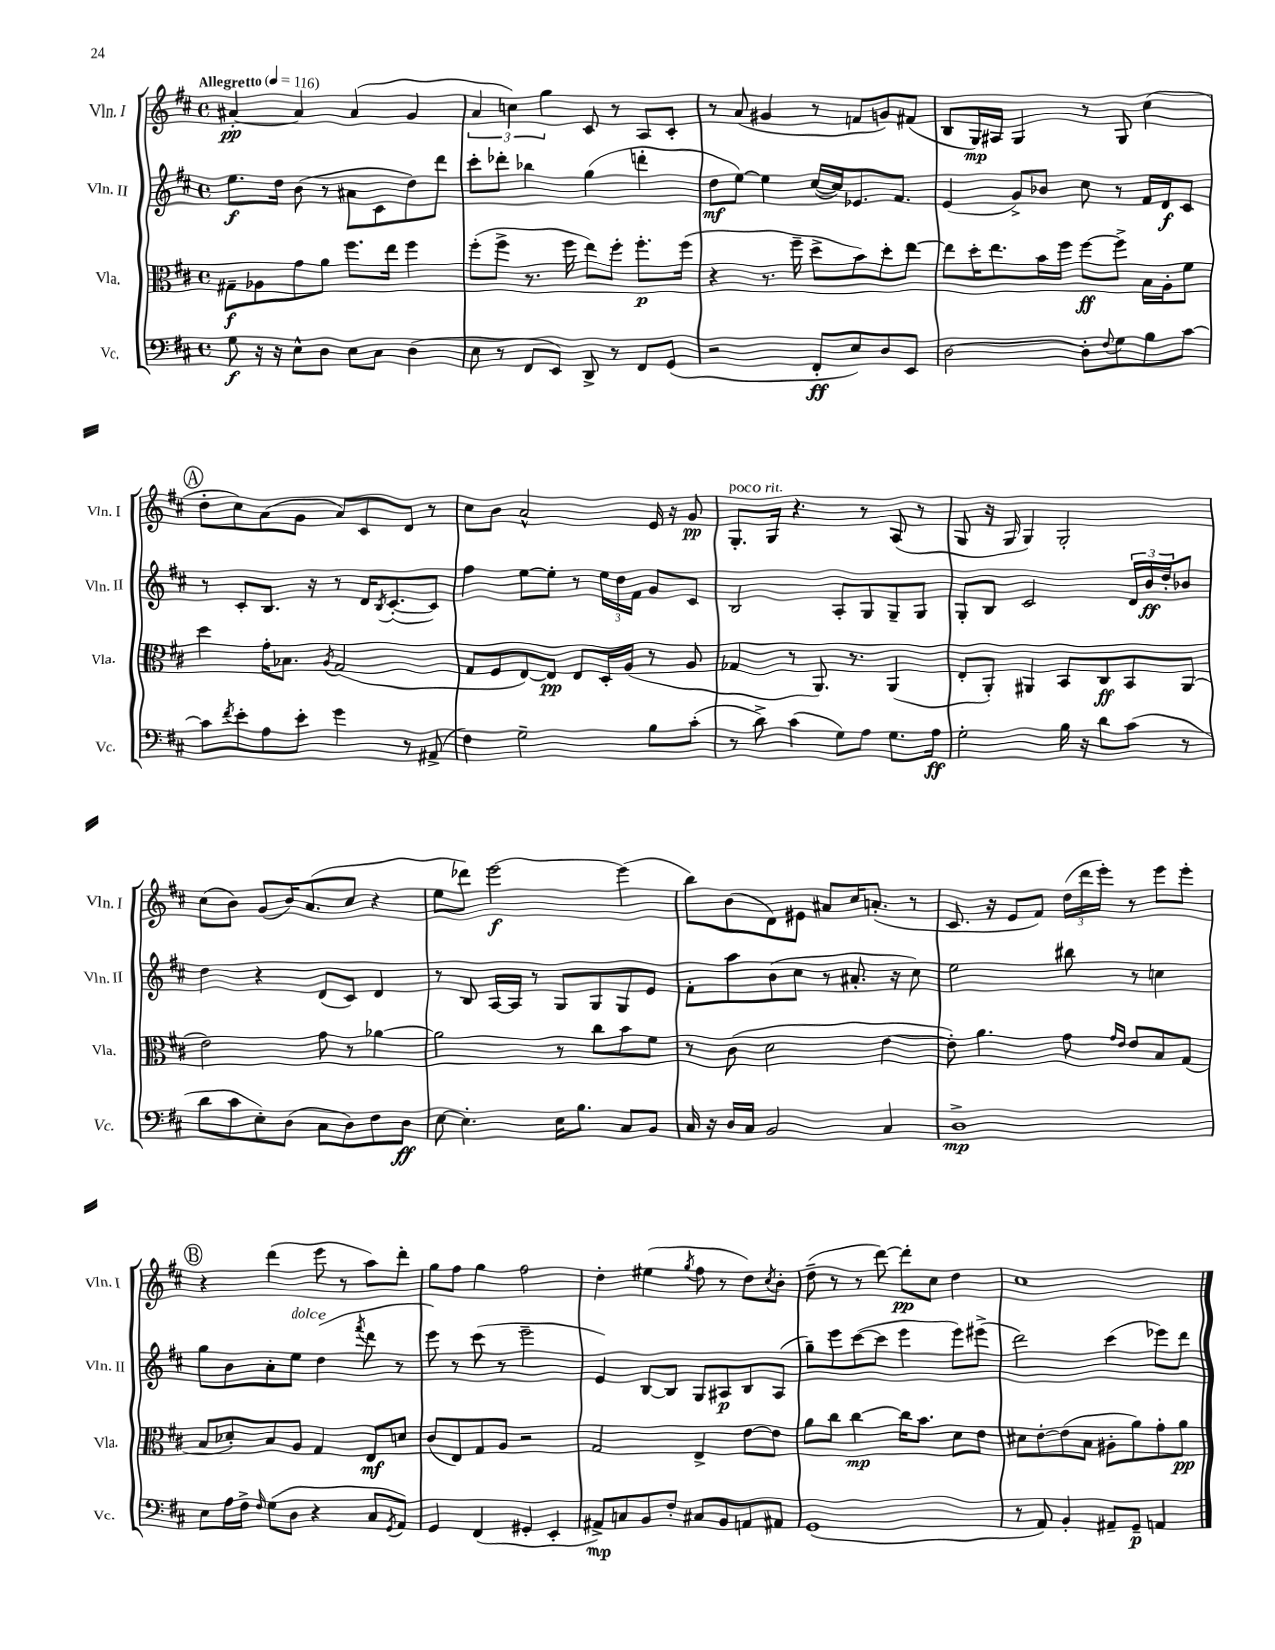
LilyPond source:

<<
\new StaffGroup <<
\new Staff = "s0" \with { instrumentName = "Vln. I" shortInstrumentName = "Vln. I" } {
    \clef treble \key d \major \defaultTimeSignature \time 4/4 \tempo "Allegretto" 4 = 116
    ais'4~-.\pp ais'4 ais'4( g'4 |
    \tuplet 3/2 { a'4 c''4) g''4 } cis'8 r8 a8 cis'8-. |
    r8 a'8( gis'4 r8 f'8 g'8) fis'8( |
    b8 g16\mp) ais16 g4 r8 g8 cis''4( |
    \mark \markup { \circle "A" } d''8-. cis''8) a'8( g'8 a'8) cis'8 d'8 r8 |
    cis''8 b'8 a'2-^ e'16 r16 g'8\pp |
    g8.-.^\markup { \italic "poco rit." } g16 r4. r8 a8( r8 |
    g8 r16 g16 g4) g2-. |
    cis''8( b'8) g'8( b'16) a'8.( cis''8 r4 |
    e''8 des'''8) e'''2~\f e'''4( |
    b''8) b'8( d'8) eis'8 ais'8 cis''16 a'8.-.( r8 |
    cis'8. r16 e'8 fis'8) \tuplet 3/2 { d''16( d'''16 e'''16-.) } r8 e'''8 e'''8-. |
    \mark \markup { \circle "B" } r4 d'''4( e'''8 r8 a''8) d'''8-. |
    g''8 fis''8 g''4 fis''2 |
    d''4-. eis''4( \acciaccatura { g''8 } fis''8 r8 d''8) \acciaccatura { cis''8 } b'8-. |
    d''8--( r8 r8 d'''8~) d'''8-.\pp cis''8 d''4 |
    cis''1 \bar "|." |
}
\new Staff = "s1" \with { instrumentName = "Vln. II" shortInstrumentName = "Vln. II" } {
    \clef treble \key d \major \defaultTimeSignature \time 4/4
    e''8.\f d''16 b'8( r8 ais'8 cis'8 d''8) d'''8 |
    cis'''8-. des'''8-. bes''4 g''4( d'''4-. |
    d''8\mf e''8~) e''4 cis''16~( cis''16) ees'8. fis'8. |
    e'4( g'8->) bes'8 cis''8 r8 fis'16 d'16\f cis'8 |
    \mark \markup { \circle "A" } r8 cis'8-. b8. r16 r8 d'16 \acciaccatura { b8 } cis'8.~-.( cis'8) |
    fis''4 e''8~ e''8-. r8 \tuplet 3/2 { e''16 d''16 fis'16 } g'8 cis'8 |
    b2 a8-. g8 g8-- g8 |
    g8-. b8 cis'2 \tuplet 3/2 { d'16 b'16\ff d''16-. } bes'8 |
    d''4 r4 d'8( cis'8) d'4 |
    r8 b8 a16~ a16 r8 g8 g8 g8 e'8 |
    fis'8-. a''8 b'8( cis''8 r8 ais'8.-. r16 cis''8) |
    e''2 bis''8 r8 c''4 |
    \mark \markup { \circle "B" } g''8 b'8 a'8-. e''8^\markup { \italic "dolce" } d''4( \acciaccatura { fis'''8 } d'''8 r8 |
    e'''8) r8 cis'''8( r8 e'''2-- |
    e'4) b8~ b8 g8 ais8\p b8 ais8( |
    g''8--) e'''8 cis'''8~( cis'''8 e'''4 e'''8) eis'''8->( |
    d'''2) cis'''4( ees'''8) d'''8 \bar "|." |
}
\new Staff = "s2" \with { instrumentName = "Vla." shortInstrumentName = "Vla." } {
    \clef alto \key d \major \defaultTimeSignature \time 4/4
    gis8--\f aes8 g'8 a'8 fis''8. e''16 fis''4 |
    fis''8-.( fis''8-> r8. fis''16 e''8) fis''8-. fis''8.-.\p fis''16( |
    r4 r8. fis''16-- d''8-> b'8) d''8-. e''8~ |
    e''8 d''16-. e''8. b'16 fis''16 fis''8~\ff fis''8-> b16 a16-. fis'8 |
    \mark \markup { \circle "A" } d''4 g'16-. bes8. \acciaccatura { a8 } g2( |
    g8 fis8 e8~) e8\pp e8 d16-. a16( r8 a8 |
    ges4 r8 a,8.) r8. a,4( |
    e8-. a,8-.) ais,4 b,8 cis8\ff b,8 ais,8( |
    e'2) g'8 r8 aes'4~ |
    aes'2 r8 cis''8 b'8 fis'8 |
    r8 cis'8( d'2 e'4~ |
    e'8-.) a'4. g'8 \grace { g'16 e'16 } e'8 b8 g8( |
    \mark \markup { \circle "B" } b8 des'8-.) b8 a8 g4 e8\mf d'8 |
    cis'8( e8) g8 a8 r2 |
    g2 e4-> e'8~ e'8 |
    a'8 cis''8 cis''4~\mp cis''16 b'8. d'8 e'8 |
    dis'8 e'8~-. e'8( b8 ais8-. a'8) g'8-. a'8\pp \bar "|." |
}
\new Staff = "s3" \with { instrumentName = "Vc." shortInstrumentName = "Vc." } {
    \clef bass \key d \major \defaultTimeSignature \time 4/4
    g8\f r16 r16 e8-^ d8 e8 cis8 d4( |
    e8 r8 fis,8 e,8) d,8-> r8 fis,8 g,8( |
    r2 fis,8-.\ff e8) d8 e,8 |
    d2~ d8-. \appoggiatura { fis8 } g8 b8 cis'8~ |
    \mark \markup { \circle "A" } cis'8 \acciaccatura { fis'8 } e'8-. a8 e'8-. g'4 r8 ais,8->( |
    fis4) g2-- b8 cis'8-.( |
    r8 d'8->) cis'4( g8) a8 g8. a16\ff |
    g2-. b16 r16 d'8 cis'8( r8 |
    d'8 cis'8 e8-.) d8( cis8 d8) fis8 d8\ff |
    e8~ e4.-. e16 b8. cis8 b,8 |
    cis16 r16 d16 cis16 b,2 cis4 |
    d1->\mp |
    \mark \markup { \circle "B" } e8 a16 fis16-> \grace { fis16 } g8( d8 r4 cis8 \acciaccatura { g,8 } a,8) |
    g,4 fis,4( gis,4-. e,4-. |
    ais,8->\mp) c8 b,8 fis8-. cis8 b,8 a,8 ais,8 |
    g,1( |
    r8 a,8) b,4-. ais,8-- g,8--\p a,4 \bar "|." |
}
>>
>>
\layout { \context { \Score \remove "Bar_number_engraver" } }
